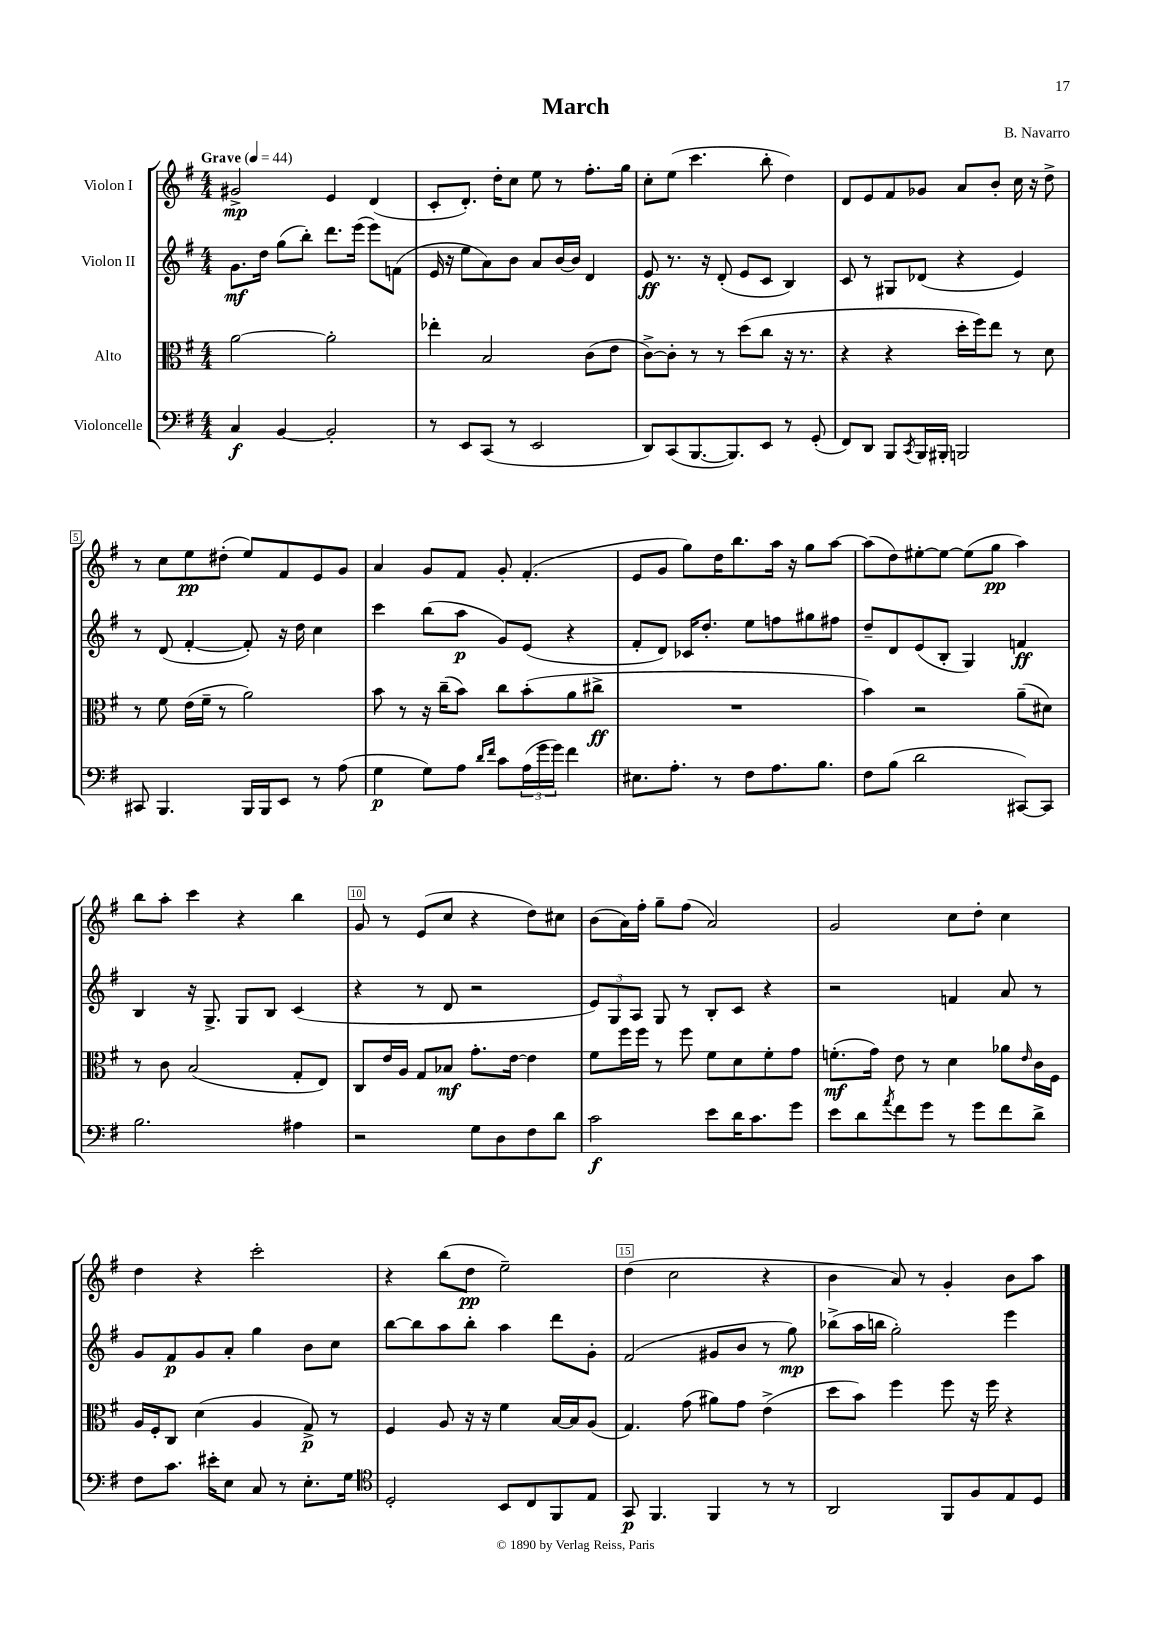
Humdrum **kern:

**kern	**dynam	**kern	**dynam	**kern	**dynam	**kern	**dynam
*part4	*part4	*part3	*part3	*part2	*part2	*part1	*part1
*staff4	*staff4	*staff3	*staff3	*staff2	*staff2	*staff1	*staff1
*I"Violoncelle	*	*I"Alto	*	*I"Violon II	*	*I"Violon I	*
*clefF4	*	*clefC3	*	*clefG2	*	*clefG2	*
*k[f#]	*	*k[f#]	*	*k[f#]	*	*k[f#]	*
*M4/4	*	*M4/4	*	*M4/4	*	*M4/4	*
*MM44	*	*MM44	*	*MM44	*	*MM44	*
=1	=1	=1	=1	=1	=1	=1	=1
!	!	!	!	!	!	!LO:TX:a:B:t=Grave	!
4C/	f	[2a\	.	8.g\L	mf	2g#X^/	mp
.	.	.	.	16dd\Jk	.	.	.
[4BB/	.	.	.	(8gg\L	.	.	.
.	.	.	.	8bb'\J)	.	.	.
2BB'/]	.	2a'\]	.	8.ddd\L	.	4e/	.
.	.	.	.	(16eee\Jk	.	.	.
.	.	.	.	8eee\L)	.	(4d/	.
.	.	.	.	(8fn\J	.	.	.
=2	=2	=2	=2	=2	=2	=2	=2
8r	.	4ee-X'\	.	16e/	.	8c'/L	.
.	.	.	.	16r	.	.	.
8EE/L	.	.	.	8ee\L	.	8.d'/J)	.
(8CC/J	.	2B/	.	8a\)	.	.	.
.	.	.	.	.	.	16dd'\KL	.
8r	.	.	.	8b\J	.	8cc\J	.
2EE/	.	.	.	8a/L	.	8ee\	.
.	.	.	.	[16b/L	.	8r	.
.	.	.	.	16b/JJ]	.	.	.
.	.	(8c\L	.	4d/	.	8.ff#'\L	.
.	.	8e\J	.	.	.	.	.
.	.	.	.	.	.	16gg\Jk	.
=3	=3	=3	=3	=3	=3	=3	=3
8DD/L)	.	[8c^\L)	.	8e/	ff	8cc'\L	.
(8CC/	.	8c'\J]	.	8.r	.	(8ee\J	.
[8.BBB/	.	8r	.	.	.	4.ccc\	.
.	.	.	.	16r	.	.	.
.	.	8r	.	(8d'/	.	.	.
8.BBB/])	.	.	.	.	.	.	.
.	.	(8dd\L	.	8e/L	.	.	.
8EE/J	.	8cc\J	.	8c/J	.	8bb'\	.
8r	.	16r	.	4B/)	.	4dd\)	.
.	.	8.r	.	.	.	.	.
(8GG'/	.	.	.	.	.	.	.
=4	=4	=4	=4	=4	=4	=4	=4
8FF#/L)	.	4r	.	8c/	.	8d/L	.
8DD/J	.	.	.	8r	.	8e/	.
8BBB/L	.	4r	.	8G#X/L	.	8f#/	.
8qCC/	.	.	.	.	.	.	.
16BBB/L	.	.	.	(8d-X/J	.	8g-X/J	.
16BBB#X'/JJ	.	.	.	.	.	.	.
2BBBn/	.	16dd'\LL	.	4r	.	8a/L	.
.	.	16ff#\J)	.	.	.	.	.
.	.	8ee\J	.	.	.	8b'/J	.
.	.	8r	.	4e/)	.	16cc\	.
.	.	.	.	.	.	16r	.
.	.	8d\	.	.	.	8dd^\	.
!!LO:LB:g=z
=5	=5	=5	=5	=5	=5	=5	=5
8CC#X/	.	8r	.	8r	.	8r	.
4.BBB/	.	8f#\	.	(8d/	.	8cc\L	.
.	.	(16e\LL	.	[4f#'/	.	8ee\	pp
.	.	16f#~\JJ	.	.	.	.	.
.	.	8r	.	.	.	(8dd#X'\J	.
16BBB/LL	.	2a\)	.	8f#'/])	.	8ee/L)	.
16BBB/J	.	.	.	.	.	.	.
8EE/J	.	.	.	16r	.	8f#/	.
.	.	.	.	16dd\	.	.	.
8r	.	.	.	4cc\	.	8e/	.
(8A\	.	.	.	.	.	8g/J	.
=6	=6	=6	=6	=6	=6	=6	=6
4G\	p	8b\	.	4ccc\	.	4a/	.
.	.	8r	.	.	.	.	.
8G\L)	.	16r	.	(8bb\L	.	8g/L	.
.	.	(16cc~\KL	.	.	.	.	.
8A\J	.	8b\J)	.	8aa\J	p	8f#/J	.
16qqd/LL	.	.	.	.	.	.	.
16qqf#/JJ	.	.	.	.	.	.	.
8c\L	.	8cc\L	.	8g/L)	.	8g'/	.
(24A\L	.	(8b'\	.	(8e/J	.	(4.f#'/	.
24g\	.	.	.	.	.	.	.
24g\JJ)	.	.	.	.	.	.	.
4f#\	.	8a\	.	4r	.	.	.
.	.	8cc#X^\J	ff	.	.	.	.
=7	=7	=7	=7	=7	=7	=7	=7
8.E#X\L	.	1r	.	8f#'/L	.	8e/L	.
.	.	.	.	8d/J)	.	8g/J	.
8.A'\J	.	.	.	.	.	.	.
.	.	.	.	16c-X/KL	.	8gg\L)	.
.	.	.	.	8.dd'/J	.	.	.
8r	.	.	.	.	.	16dd\K	.
.	.	.	.	.	.	8.bb\	.
8F#\L	.	.	.	8ee\L	.	.	.
8.A\	.	.	.	8ffn\	.	16aa\Jk	.
.	.	.	.	.	.	16r	.
.	.	.	.	8gg#X\	.	8gg\L	.
8.B\J	.	.	.	.	.	.	.
.	.	.	.	8ff#X\J	.	[8aa\J	.
=8	=8	=8	=8	=8	=8	=8	=8
8F#\L	.	4b\)	.	8dd~/L	.	(8aa\L]	.
(8B\J	.	.	.	8d/	.	8dd\)	.
2d\	.	2r	.	(8e/	.	[8ee#X'\	.
.	.	.	.	8B'/J	.	8ee#\J_	.
.	.	.	.	4G/)	.	(8ee#\L]	.
.	.	.	.	.	.	8gg\J	pp
[8CC#X/L)	.	(8a~\L	.	4fn/	ff	4aa\)	.
8CC#/J]	.	8d#X\J)	.	.	.	.	.
!!LO:LB:g=z
=9	=9	=9	=9	=9	=9	=9	=9
2.B\	.	8r	.	4B/	.	8bb\L	.
.	.	8c\	.	.	.	8aa'\J	.
.	.	(2B/	.	16r	.	4ccc\	.
.	.	.	.	8.G^/	.	.	.
.	.	.	.	8G/L	.	4r	.
.	.	.	.	8B/J	.	.	.
4A#X\	.	8G'/L	.	(4c/	.	4bb\	.
.	.	8E/J)	.	.	.	.	.
=10	=10	=10	=10	=10	=10	=10	=10
2r	.	8C/L	.	4r	.	8g/	.
.	.	16e/L	.	.	.	8r	.
.	.	16A/JJ	.	.	.	.	.
.	.	8G/L	.	8r	.	(8e/L	.
.	.	8B-X/J	mf	8d/	.	8cc/J	.
8G\L	.	8.g'\L	.	2r	.	4r	.
8D\	.	.	.	.	.	.	.
.	.	[16e\Jk	.	.	.	.	.
8F#\	.	4e\]	.	.	.	8dd\L)	.
8d\J	.	.	.	.	.	8cc#X\J	.
=11	=11	=11	=11	=11	=11	=11	=11
2c\	f	8f#\L	.	12e/L)	.	(8b\L	.
.	.	.	.	12G/	.	.	.
.	.	16ff#\L	.	.	.	16a\L)	.
.	.	.	.	12A/J	.	.	.
.	.	16ff#\JJ	.	.	.	16ff#'\JJ	.
.	.	8r	.	8G/	.	8gg~\L	.
.	.	8ff#\	.	8r	.	(8ff#\J	.
8e\L	.	8f#\L	.	8B'/L	.	2a/)	.
16d\K	.	8d\	.	8c/J	.	.	.
8.c\	.	.	.	.	.	.	.
.	.	8f#'\	.	4r	.	.	.
8g\J	.	8g\J	.	.	.	.	.
=12	=12	=12	=12	=12	=12	=12	=12
8e\L	.	(8.fn'\L	mf	2r	.	2g/	.
8d\	.	.	.	.	.	.	.
.	.	16g\Jk)	.	.	.	.	.
8qa/	.	.	.	.	.	.	.
8f#\	.	8e\	.	.	.	.	.
8g\J	.	8r	.	.	.	.	.
8r	.	4d\	.	4fn/	.	8cc\L	.
8g\L	.	.	.	.	.	8dd'\J	.
8f#\	.	8a-X\L	.	8a/	.	4cc\	.
.	.	16qqe/	.	.	.	.	.
8d^\J	.	16c\L	.	8r	.	.	.
.	.	16F#\JJ	.	.	.	.	.
!!LO:LB:g=z
=13	=13	=13	=13	=13	=13	=13	=13
8F#\L	.	16A/LL	.	8g/L	.	4dd\	.
.	.	16F#'/J	.	.	.	.	.
8.c\J	.	8C/J	.	8f#/	p	.	.
.	.	(4d\	.	8g/	.	4r	.
16e#X'\KL	.	.	.	.	.	.	.
8E\J	.	.	.	8a'/J	.	.	.
8C/	.	4A/	.	4gg\	.	2ccc'\	.
8r	.	.	.	.	.	.	.
8.E'\L	.	8G^/)	p	8b\L	.	.	.
.	.	8r	.	8cc\J	.	.	.
16G\Jk	.	.	.	.	.	.	.
=14	=14	=14	=14	=14	=14	=14	=14
*clefC4	*	*	*	*	*	*	*
2D'/	.	4F#/	.	[8bb\L	.	4r	.
.	.	.	.	8bb\]	.	.	.
.	.	8A/	.	8aa\	.	(8bb\L	.
.	.	16r	.	8bb'\J	.	8dd\J	pp
.	.	16r	.	.	.	.	.
8BB/L	.	4f#\	.	4aa\	.	2ee~\)	.
8C/	.	.	.	.	.	.	.
8FF#/	.	[16B/LL	.	8ddd\L	.	.	.
.	.	16B/J]	.	.	.	.	.
8E/J	.	(8A/J	.	8g'\J	.	.	.
=15	=15	=15	=15	=15	=15	=15	=15
8GG/	p	4.G/)	.	(2f#/	.	(4dd\	.
4.FF#/	.	.	.	.	.	.	.
.	.	.	.	.	.	2cc\	.
.	.	(8g\	.	.	.	.	.
4FF#/	.	8a#X\L)	.	8g#X/L	.	.	.
.	.	8g\J	.	8b/J	.	.	.
8r	.	(4e^\	.	8r	.	4r	.
8r	.	.	.	8gg\)	mp	.	.
=16	=16	=16	=16	=16	=16	=16	=16
2AA/	.	8dd\L	.	(8bb-X^\L	.	4b\	.
.	.	8b\J)	.	16aa\L	.	.	.
.	.	.	.	16bbn\JJ	.	.	.
.	.	4ff#\	.	2gg'\)	.	8a/)	.
.	.	.	.	.	.	8r	.
8FF#/L	.	8ff#\	.	.	.	4g'/	.
8F#/	.	16r	.	.	.	.	.
.	.	16ff#\	.	.	.	.	.
8E/	.	4r	.	4eee\	.	8b\L	.
8D/J	.	.	.	.	.	8aa\J	.
==	==	==	==	==	==	==	==
*-	*-	*-	*-	*-	*-	*-	*-
